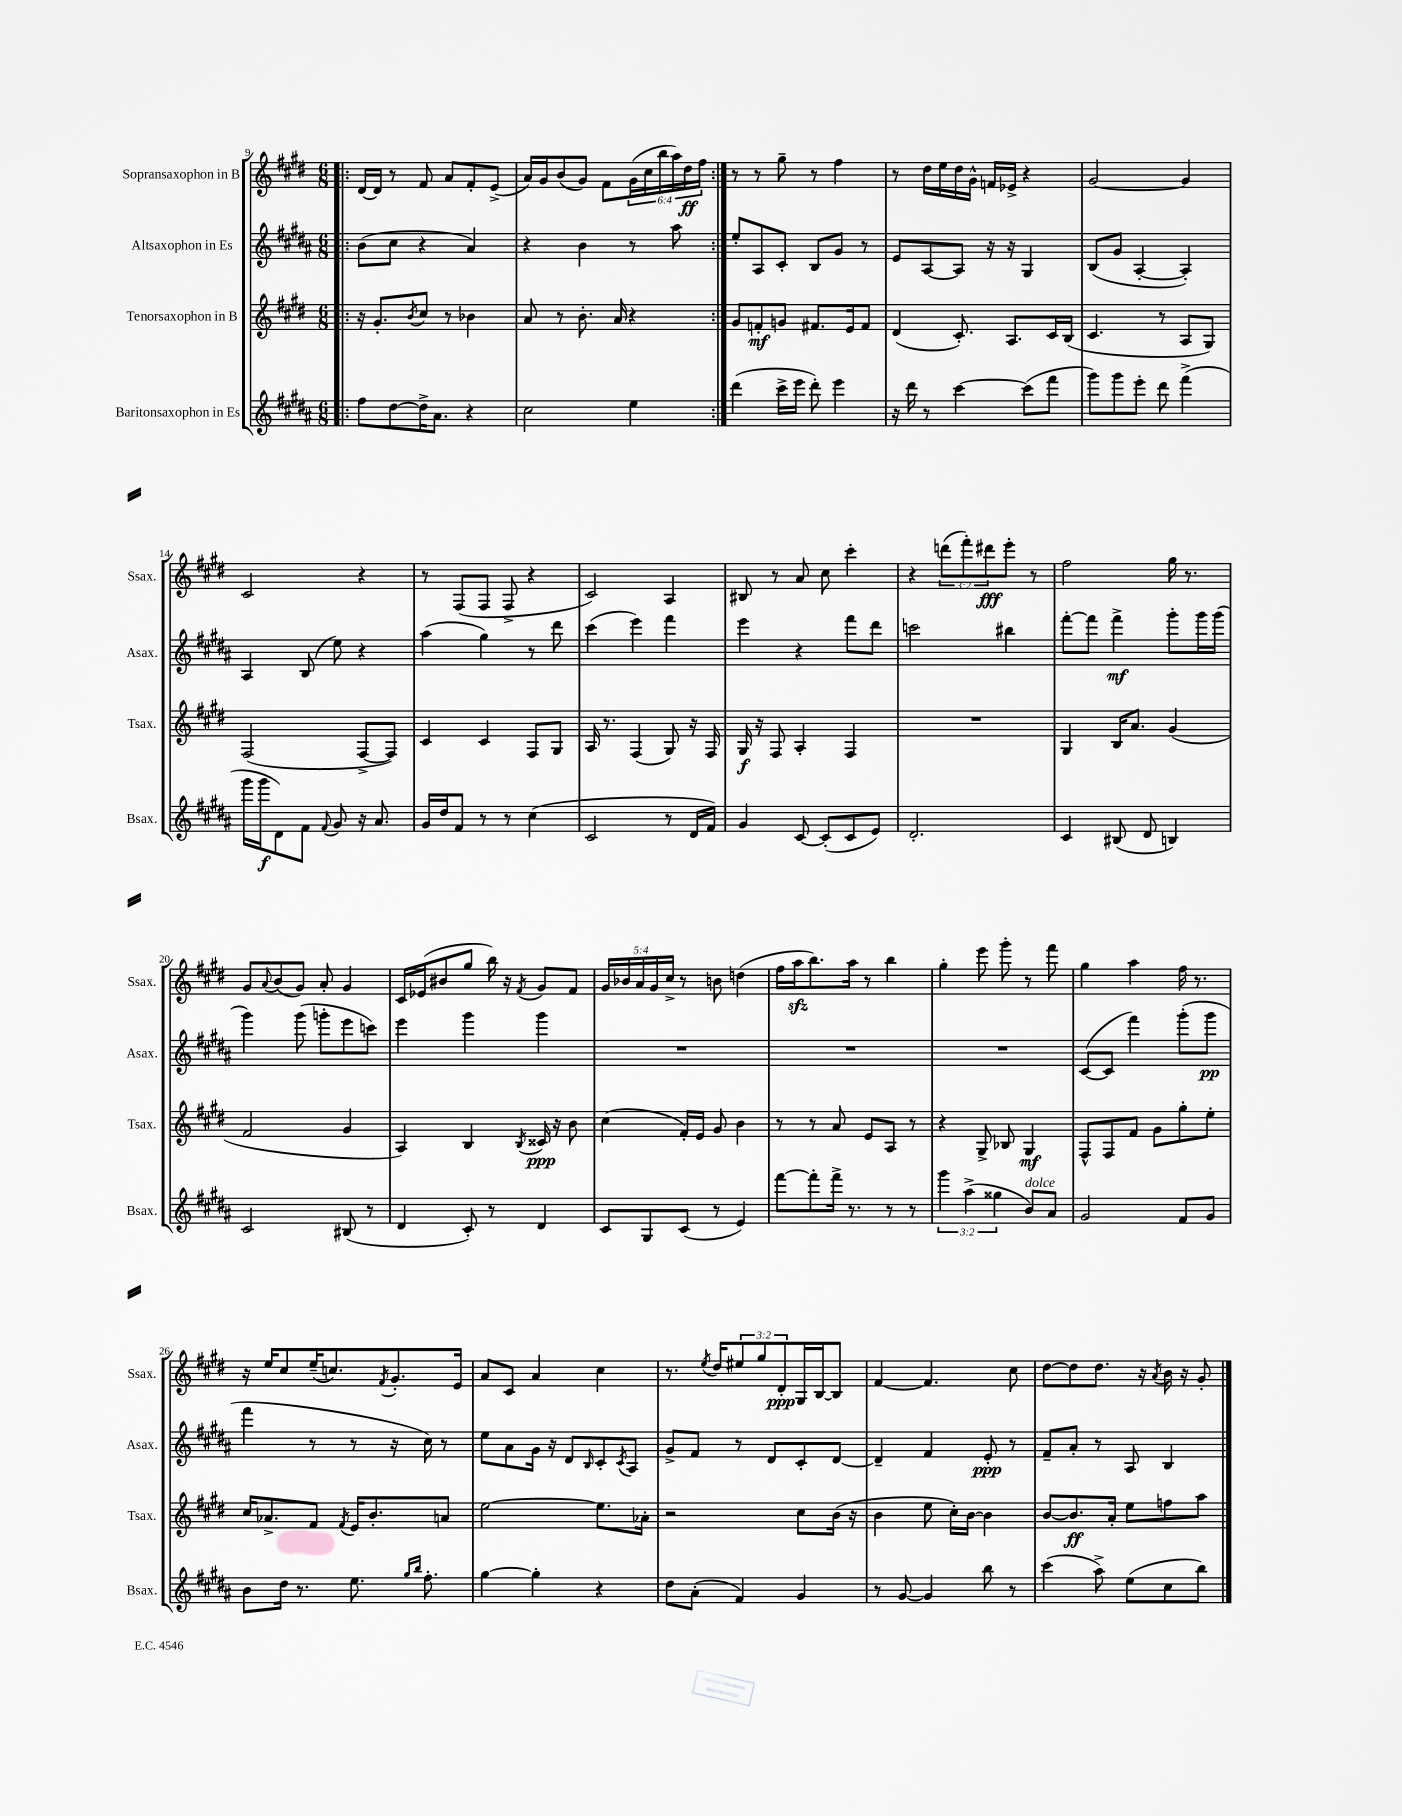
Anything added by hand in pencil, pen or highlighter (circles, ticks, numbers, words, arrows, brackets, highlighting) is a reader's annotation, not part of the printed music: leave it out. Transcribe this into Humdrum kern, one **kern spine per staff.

**kern	**kern	**kern	**kern
*staff4	*staff3	*staff2	*staff1
*clefG2	*clefG2	*clefG2	*clefG2
*k[f#c#g#d#a#]	*k[f#c#g#d#]	*k[f#c#g#d#a#]	*k[f#c#g#d#]
*M6/8	*M6/8	*M6/8	*M6/8
=!|:	=!|:	=!|:	=!|:
8ff#\L	16r	(8b\L	[16d#/LL
.	8.g#'/L	.	16d#/]JJ
[8dd#\	.	8cc#\J	8r
.	8qb/	.	.
16dd#^\]K	8cc#/J	4r	8f#/
8.a#\J	.	.	.
.	8r	.	8a/L
4r	4b-\	4a#/)	8f#'/
.	.	.	(8e^/J
=	=	=	=
2cc#\	8a/	4r	16a/LL)
.	.	.	16g#/J
.	8r	.	(8b/
.	8.b'\	4b\	8g#/J)
.	.	.	8f#\L
.	16a/	.	.
4ee\	4r	8r	(24g#\L
.	.	.	24cc#\
.	.	.	24bb\
.	.	8aa#\	24aa\)
.	.	.	24dd#\
.	.	.	24ff#\JJ
=:|!	=:|!	=:|!	=:|!
(4ddd#\	8g#/L	8ee'/L	8r
.	8f'/	8A#/	8r
16ccc#^\LL	8g/J	8c#'/J	8gg#~\
16eee\JJ	.	.	.
8ddd#'\)	8.f#/L	8B/L	8r
4eee\	.	8g#/J	4ff#\
.	16e/k	.	.
.	8f#/J	8r	.
=	=	=	=
16r	(4d#/	8e/L	8r
16ddd#\	.	.	.
8r	.	[8A#/	16dd#\LL
.	.	.	16ee\
[4ccc#\	8.c#'/)	8A#/]J	16dd#\
.	.	.	16g#^^\JJ
.	.	16r	16f/LL
.	8.A/L	16r	16e-^/JJ
(8ccc#\]L	.	4G#/	4r
8fff#\J	16c#/L	.	.
.	(16B/JJ	.	.
=	=	=	=
8ggg#\L)	4.c#/	(8B/L	[2g#/
8ggg#\	.	8g#/J	.
8eee'\J	.	[4A#'/	.
8ddd#\	8r	.	.
(4fff#^\	8A/L	4A#'/])	4g#/]
.	8G#/J)	.	.
=	=	=	=
16ggg#\LL	(2F#/	4A#/	2c#/
16ggg#\J	.	.	.
8d#\)	.	.	.
8f#\J	.	(8B/	.
8qqf#/	.	.	.
8g#/	.	8ee\)	.
16r	[8F#^/L	4r	4r
8.a#/	.	.	.
.	8F#/]J)	.	.
=	=	=	=
16g#/LL	4c#/	(4aa#\	8r
16dd#/J	.	.	.
8f#/J	.	.	(8F#/L
8r	4c#/	4gg#\)	8F#/J
8r	.	.	8F#^/
(4cc#\	8F#/L	8r	4r
.	8G#/J	8ddd#\	.
=	=	=	=
2c#/	16A/	(4ccc#\	2c#/)
.	8.r	.	.
.	(4F#/	4eee\)	.
8r	8G#/)	4fff#\	4A/
16d#/LL	16r	.	.
16f#/JJ)	16F#/	.	.
=	=	=	=
4g#/	16G#/	4eee\	8B#/
.	16r	.	.
.	8F#/	.	8r
[8c#/	4A'/	4r	8a/
(8c#'/]L	.	.	8cc#\
8c#/	4F#/	8fff#\L	4ccc#'\
8e/J)	.	8ddd#\J	.
=	=	=	=
2.d#'/	2.r	2ccc\	4r
.	.	.	(12ddd\L
.	.	.	12fff#'\)
.	.	.	12ddd#\
.	.	4bb#\	8eee'\J
.	.	.	8r
=	=	=	=
4c#/	4G#/	[8fff#'\L	2ff#\
.	.	8fff#\]J	.
(8B#/	16B/LK	4fff#^\	.
.	8.a/J	.	.
8d#/	.	.	.
4B/)	(4g#/	8ggg#'\L	16gg#\
.	.	.	8.r
.	.	16ggg#\L	.
.	.	(16ggg#\JJ	.
=	=	=	=
2c#/	2f#/	4ggg#\)	8g#/L
.	.	.	8qqa/
.	.	.	(8b/
.	.	(8ggg#\	8g#/J)
.	.	8ggg'\L	8a'/
(8B#/	4g#/	8eee\	4g#/
8r	.	8ccc\J)	.
=	=	=	=
4d#/	4A/)	4eee\	16c#/LL
.	.	.	(16e-/J
.	.	.	8b#/
8c#'/)	4B/	4ggg#\	8gg#/J
8r	.	.	16bb\)
.	.	.	16r
.	8qB/	.	8qf#/
4d#/	16c##/	4ggg#\	8g#/L
.	16r	.	.
.	8b\	.	8f#/J
=	=	=	=
8c#/L	(4cc#\	2.r	20g#/LL
.	.	.	20b-/
.	.	.	20a/
8G#/	.	.	.
.	.	.	20g#/
.	.	.	20cc#^/JJ
(8c#/J	16f#'/LL)	.	8r
.	16e/JJ	.	.
8r	8g#/	.	8b\
4e/)	4b\	.	(4dd\
=	=	=	=
[8fff#\L	8r	2.r	16ff#\LL
.	.	.	16aa\J
8fff#'\]	8r	.	8.bb\)
16fff#^\Jk	8a/	.	.
8.r	.	.	16aa\Jk
.	8e/L	.	8r
8r	8A/J	.	4bb\
8r	8r	.	.
=	=	=	=
6ggg#\	4r	2.r	4gg#'\
(6aa#^\	.	.	.
.	8G#^/	.	8eee\
6gg##\	.	.	.
.	8B-/	.	8ggg#'\
8b/L)	4G#/	.	8r
8a#/J	.	.	8fff#\
=	=	=	=
2g#/	8F#^^/L	([8c#/L	4gg#\
.	8F#/	8c#/]J	.
.	8f#/J	4fff#\)	4aa\
.	8g#\L	.	.
8f#/L	8gg#'\	(8ggg#'\L	16ff#\
.	.	.	8.r
8g#/J	8ee'\J	8ggg#\J	.
=	=	=	=
8b\L	16cc#/LK	4fff#\	16r
.	8.a-^/	.	16ee/LK
16dd#\Jk	.	.	8cc#/
8.r	.	.	.
.	8f#/J	8r	(16ee~/K
.	.	.	8.cc/)
.	8qf#/	.	.
8.ee\	16e/LK	8r	.
.	8.b'/	.	.
.	.	.	8qf#/
.	.	16r	8.g#'/
16qqgg#/LL	.	.	.
16qqbb/JJ	.	.	.
8.ff#'\	.	16cc#\)	.
.	8a/J	8r	.
.	.	.	16e/Jk
=	=	=	=
[4gg#\	[2ee\	8ee\L	8a/L
.	.	8a#\	8c#/J
4gg#'\]	.	16g#\Jk	4a/
.	.	16r	.
.	.	8d#/L	.
.	.	16qqB/	.
4r	8.ee\]L	8c#'/	4cc#\
.	.	8qc#/	.
.	.	8A#/J	.
.	16a-'\Jk	.	.
=	=	=	=
8dd#\L	2r	8g#^/L	8.r
(8a#'\J	.	8f#/J	.
.	.	.	8qee/
.	.	.	16dd#/LK
4f#/)	.	8r	12ee#/
.	.	.	12gg#/
.	.	8d#/L	.
.	.	.	12d#'/
4g#/	8cc#\L	8c#'/	16G#/L
.	.	.	[16B/J
.	(16b\Jk	[8d#/J	8B/]J
.	16r	.	.
=	=	=	=
8r	4b\	4d#~/]	[4f#/
[8g#/	.	.	.
4g#/]	8ee\	4f#/	4.f#/]
.	16cc#'\LL)	.	.
.	[16b\JJ	.	.
8bb\	4b\]	8e'/	.
8r	.	8r	8cc#\
=	=	=	=
(4ccc#\	[8b/L	8f#~/L	[8dd#\L
.	8.b/]	8a#'/J	8dd#\]
8aa#^\)	.	8r	8.dd#\J
.	16a'/Jk	.	.
(8ee\L	8ee\L	8A#/	.
.	.	.	16r
.	.	.	8qa/
8cc#\	8ff\	4B/	16b\
.	.	.	16r
8bb\J)	8aa\J	.	8g#'/
==	==	==	==
*-	*-	*-	*-
